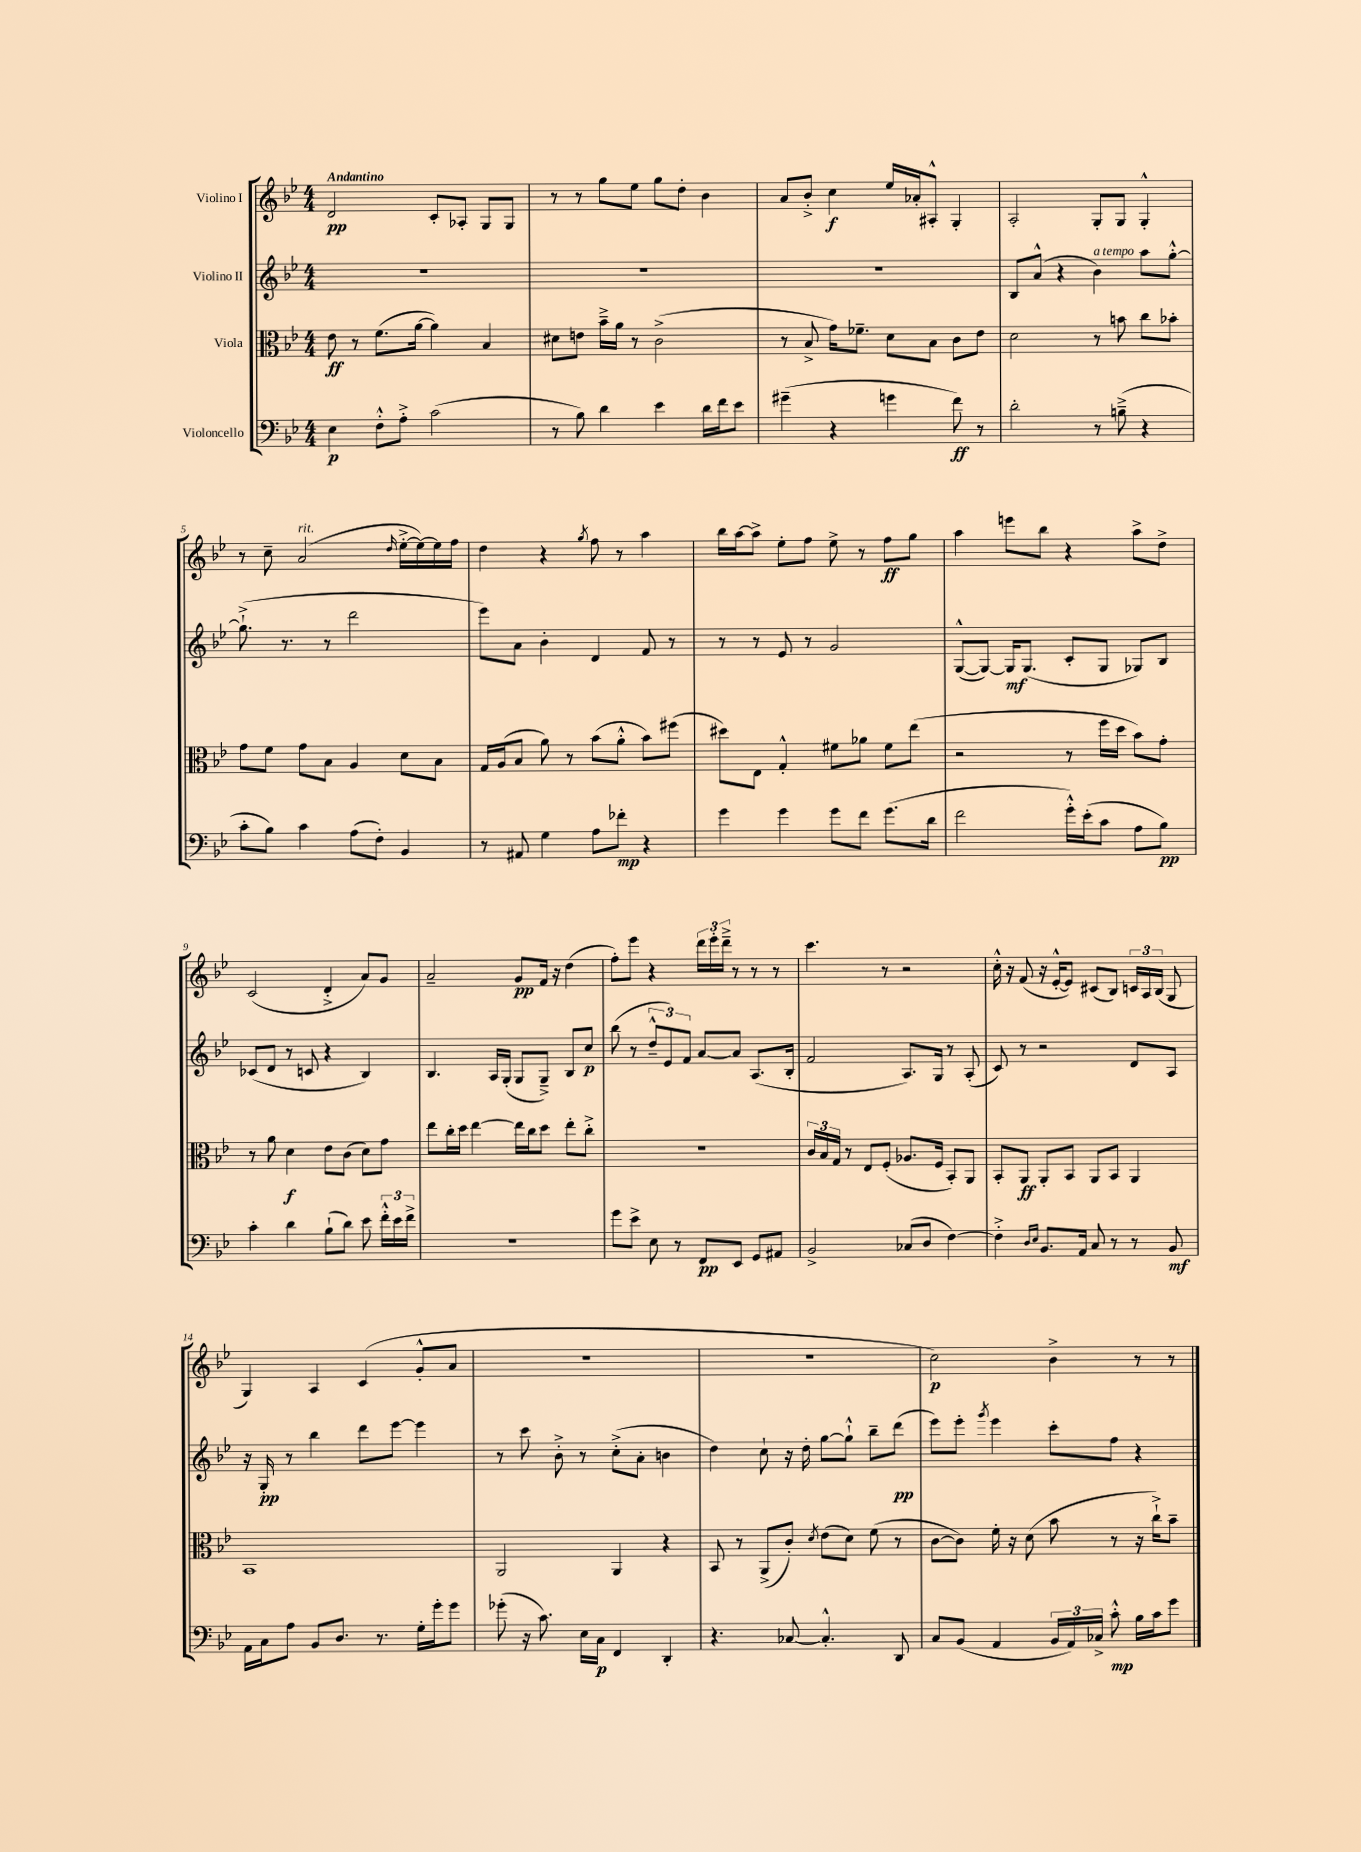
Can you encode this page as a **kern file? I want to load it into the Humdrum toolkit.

**kern	**dynam	**kern	**dynam	**kern	**dynam	**kern	**dynam
*part4	*part4	*part3	*part3	*part2	*part2	*part1	*part1
*staff4	*staff4	*staff3	*staff3	*staff2	*staff2	*staff1	*staff1
*I"Violoncello	*	*I"Viola	*	*I"Violino II	*	*I"Violino I	*
*clefF4	*	*clefC3	*	*clefG2	*	*clefG2	*
*k[b-e-]	*	*k[b-e-]	*	*k[b-e-]	*	*k[b-e-]	*
*M4/4	*	*M4/4	*	*M4/4	*	*M4/4	*
=1	=1	=1	=1	=1	=1	=1	=1
!	!	!	!	!	!	!LO:TX:a:B:t=Andantino	!
4E-\	p	8e-\	ff	1r	.	2d/	pp
.	.	8r	.	.	.	.	.
8F'^^\L	.	(8.f\L	.	.	.	.	.
8A'^\J	.	.	.	.	.	.	.
.	.	[16a\Jk	.	.	.	.	.
(2c\	.	4a\])	.	.	.	8c'/L	.
.	.	.	.	.	.	8A-X'/J	.
.	.	4B-/	.	.	.	8G/L	.
.	.	.	.	.	.	8G/J	.
=2	=2	=2	=2	=2	=2	=2	=2
8r	.	8d#X\L	.	1r	.	8r	.
8B-\)	.	8en\J	.	.	.	8r	.
4d\	.	16b-~^\LL	.	.	.	8gg\L	.
.	.	16a\JJ	.	.	.	.	.
.	.	8r	.	.	.	8ee-\J	.
4e-\	.	(2c^\	.	.	.	8gg\L	.
.	.	.	.	.	.	8dd'\J	.
16d\LL	.	.	.	.	.	4b-\	.
16f\J	.	.	.	.	.	.	.
8e-\J	.	.	.	.	.	.	.
=3	=3	=3	=3	=3	=3	=3	=3
(4g#X~\	.	8r	.	1r	.	8a/L	.
.	.	8B-^/	.	.	.	8b-'^/J	.
4r	.	16g\KL)	.	.	.	4cc\	f
.	.	8.f-X~\J	.	.	.	.	.
4gn\	.	8d\L	.	.	.	16ee-/LL	.
.	.	.	.	.	.	16a-X'/J	.
.	.	8B-\J	.	.	.	8A#X'^^/J	.
8f\)	ff	8c\L	.	.	.	4G'/	.
8r	.	8e-\J	.	.	.	.	.
=4	=4	=4	=4	=4	=4	=4	=4
2d'\	.	2d\	.	8B-/L	.	2A'/	.
.	.	.	.	(8a^^/J	.	.	.
.	.	.	.	4r	.	.	.
!	!	!	!	!LO:TX:a:i:t=a tempo	!	!	!
8r	.	8r	.	4b-\)	.	8G'/L	.
(8Bn~^\	.	8bn\	.	.	.	8G/J	.
4r	.	8cc\L	.	8aa\L	.	4G'^^/	.
.	.	8b-X'\J	.	[8gg'^^\J	.	.	.
!!LO:LB:g=z
=5	=5	=5	=5	=5	=5	=5	=5
8c'\L	.	8g\L	.	(8.gg`^\]	.	8r	.
8B-\J)	.	8f\J	.	.	.	8cc~\	.
.	.	.	.	8.r	.	.	.
!	!	!	!	!	!	!LO:TX:a:i:t=rit.	!
4c\	.	8g\L	.	.	.	(2a/	.
.	.	8B-\J	.	8r	.	.	.
(8A\L	.	4A/	.	2ddd\	.	.	.
8F'\J)	.	.	.	.	.	.	.
.	.	.	.	.	.	16qqdd/	.
4BB-/	.	8d\L	.	.	.	[16ee-'^\LL	.
.	.	.	.	.	.	16ee-\_)	.
.	.	8B-\J	.	.	.	16ee-\]	.
.	.	.	.	.	.	16ff\JJ	.
=6	=6	=6	=6	=6	=6	=6	=6
8r	.	16G/LL	.	8eee-\L)	.	4dd\	.
.	.	(16A/J	.	.	.	.	.
8AA#X/	.	8B-/J	.	8a\J	.	.	.
4G\	.	8a\)	.	4b-'\	.	4r	.
.	.	8r	.	.	.	.	.
.	.	.	.	.	.	8qgg/	.
8A\L	.	(8b-\L	.	4d/	.	8ff\	.
8f-X'\J	mp	8a'^^\J	.	.	.	8r	.
4r	.	8b-\L)	.	8f/	.	4aa\	.
.	.	(8ff#X\J	.	8r	.	.	.
=7	=7	=7	=7	=7	=7	=7	=7
4g\	.	8dd#X\L)	.	8r	.	16bb-\LL	.
.	.	.	.	.	.	[16aa\J	.
.	.	8E-\J	.	8r	.	8aa^\J]	.
4g\	.	4G'^^/	.	8e-/	.	8ee-'\L	.
.	.	.	.	8r	.	8ff\J	.
8g\L	.	8f#X\L	.	2g/	.	8ee-^\	.
8f\J	.	8a-X\J	.	.	.	8r	.
(8.g\L	.	8f#\L	.	.	.	8ff\L	ff
.	.	(8ee-\J	.	.	.	8gg\J	.
16d\Jk	.	.	.	.	.	.	.
=8	=8	=8	=8	=8	=8	=8	=8
2f\	.	2r	.	([8G^^/L	.	4aa\	.
.	.	.	.	8G/J_)	.	.	.
.	.	.	.	16G/KL]	mf	8eeen\L	.
.	.	.	.	(8.G/J	.	.	.
.	.	.	.	.	.	8bb-\J	.
16g'^^\LL)	.	8r	.	8c'/L	.	4r	.
(16e-'\J	.	.	.	.	.	.	.
8c\J	.	16ff\LL	.	8G/J	.	.	.
.	.	16dd\JJ	.	.	.	.	.
8A\L	.	8b-\L)	.	8G-X/L)	.	8aa^\L	.
8B-\J)	pp	8g'\J	.	8B-/J	.	8dd^\J	.
!!LO:LB:g=z
=9	=9	=9	=9	=9	=9	=9	=9
4c'\	.	8r	.	(8c-X/L	.	(2c/	.
.	.	8a\	.	8d/J	.	.	.
4d\	.	4d\	f	8r	.	.	.
.	.	.	.	8cn/	.	.	.
(8B-`\L	.	8e-\L	.	4r	.	4d'^/	.
8d\J)	.	(8c\J	.	.	.	.	.
8e-\	.	8d\L)	.	4B-/)	.	8a/L)	.
24f'^^\LL	.	8g\J	.	.	.	8g/J	.
24e-\	.	.	.	.	.	.	.
24f^\JJ	.	.	.	.	.	.	.
=10	=10	=10	=10	=10	=10	=10	=10
1r	.	8ee-\L	.	4.B-/	.	2a~/	.
.	.	16cc'\L	.	.	.	.	.
.	.	16dd\JJ	.	.	.	.	.
.	.	[4ee-\	.	.	.	.	.
.	.	.	.	16A/LL	.	.	.
.	.	.	.	(16G'/JJ	.	.	.
.	.	16ee-\LL]	.	8G/L	.	8g/L	pp
.	.	16cc\J	.	.	.	.	.
.	.	8dd\J	.	8G~^/J)	.	16f/Jk	.
.	.	.	.	.	.	16r	.
.	.	8ee-'\L	.	8B-/L	.	(4dd\	.
.	.	8cc'^\J	.	8cc/J	p	.	.
=11	=11	=11	=11	=11	=11	=11	=11
8g\L	.	1r	.	(8bb-\	.	8ff'\L)	.
8e-^\J	.	.	.	8r	.	8eee-\J	.
8E-\	.	.	.	12dd~^^/L	.	4r	.
.	.	.	.	12e-/)	.	.	.
8r	.	.	.	.	.	.	.
.	.	.	.	12f/J	.	.	.
8FF/L	pp	.	.	[8a/L	.	24ddd\LL	.
.	.	.	.	.	.	24eee-'\	.
.	.	.	.	.	.	24ddd~^\JJ	.
8EE-/J	.	.	.	8a/J]	.	8r	.
8GG/L	.	.	.	(8.A/L	.	8r	.
8AA#X/J	.	.	.	.	.	8r	.
.	.	.	.	16B-'/Jk	.	.	.
=12	=12	=12	=12	=12	=12	=12	=12
2BB-^/	.	24c/LL	.	2f/	.	4.ccc\	.
.	.	24B-/	.	.	.	.	.
.	.	24G/JJ	.	.	.	.	.
.	.	8r	.	.	.	.	.
.	.	8E-/L	.	.	.	.	.
.	.	(8F'/J	.	.	.	8r	.
(8C-X/L	.	8.A-X/L	.	8.A/L)	.	2r	.
8D/J	.	.	.	.	.	.	.
.	.	16F/Jk	.	16G/Jk	.	.	.
[4F\)	.	8BB-'/L)	.	8r	.	.	.
.	.	8AA/J	.	(8A'/	.	.	.
=13	=13	=13	=13	=13	=13	=13	=13
4F'^\]	.	8BB-'/L	.	8c/)	.	16cc'^^\	.
.	.	.	.	.	.	16r	.
.	.	8AA/J	ff	8r	.	(8f/	.
16qqD/LL	.	.	.	.	.	.	.
16qqE-/JJ	.	.	.	.	.	.	.
8.BB-/L	.	8AA'/L	.	2r	.	16r	.
.	.	.	.	.	.	[16e-'^^/KL	.
.	.	8BB-/J	.	.	.	8e-/J])	.
16AA/Jk	.	.	.	.	.	.	.
8C/	.	8AA/L	.	.	.	(8c#X/L	.
8r	.	8BB-/J	.	.	.	8B-/J)	.
8r	.	4AA/	.	8d/L	.	24cn/LL	.
.	.	.	.	.	.	24A/	.
.	.	.	.	.	.	(24B-/JJ	.
8BB-/	mf	.	.	8A/J	.	8G/	.
!!LO:LB:g=z
=14	=14	=14	=14	=14	=14	=14	=14
16AA\LL	.	1BB-	.	16r	.	4G/)	.
16C\J	.	.	.	16G'/	pp	.	.
8A\J	.	.	.	8r	.	.	.
8BB-/L	.	.	.	4bb-\	.	4A/	.
8.D/J	.	.	.	.	.	.	.
.	.	.	.	8ddd\L	.	(4c/	.
8.r	.	.	.	.	.	.	.
.	.	.	.	[8eee-\J	.	.	.
16G'\LL	.	.	.	4eee-\]	.	8g'^^/L	.
16g'\J	.	.	.	.	.	.	.
8g\J	.	.	.	.	.	8a/J	.
=15	=15	=15	=15	=15	=15	=15	=15
(8g-X'\	.	2AA/	.	8r	.	1r	.
16r	.	.	.	8ccc\	.	.	.
8.c\)	.	.	.	.	.	.	.
.	.	.	.	8b-'^\	.	.	.
16E-\LL	.	.	.	8r	.	.	.
16C\JJ	p	.	.	.	.	.	.
4FF/	.	4AA/	.	(8cc'^\L	.	.	.
.	.	.	.	8a'\J	.	.	.
4DD'/	.	4r	.	4bn\	.	.	.
=16	=16	=16	=16	=16	=16	=16	=16
4.r	.	8BB-/	.	4dd\)	.	1r	.
.	.	8r	.	.	.	.	.
.	.	(8AA^/L	.	8cc`\	.	.	.
[8C-X/	.	8c'/J)	.	16r	.	.	.
.	.	.	.	16dd'\	.	.	.
.	.	8qd/	.	.	.	.	.
4.C-'^^/]	.	(8e-\L	.	[8gg\L	.	.	.
.	.	8d\J)	.	8gg`^^\J]	.	.	.
.	.	(8f\	.	8bb-~\L	.	.	.
8DD/	.	8r	.	(8ddd\J	pp	.	.
=17	=17	=17	=17	=17	=17	=17	=17
8C/L	.	[8c\L	.	8eee-\L)	.	2cc\)	p
(8BB-/J	.	8c\J])	.	8eee-'\J	.	.	.
.	.	.	.	8qggg/	.	.	.
4AA/	.	16f'\	.	4eee-\	.	.	.
.	.	16r	.	.	.	.	.
.	.	(8d\	.	.	.	.	.
24BB-/LL	.	8b-\	.	8ccc'\L	.	4b-^\	.
24AA/)	.	.	.	.	.	.	.
24C-X^/JJ	.	.	.	.	.	.	.
8c'^^\	mp	8r	.	8ff\J	.	.	.
16B-\LL	.	16r	.	4r	.	8r	.
16c\J	.	16cc`^\KL)	.	.	.	.	.
8g\J	.	8b-~\J	.	.	.	8r	.
==	==	==	==	==	==	==	==
*-	*-	*-	*-	*-	*-	*-	*-
